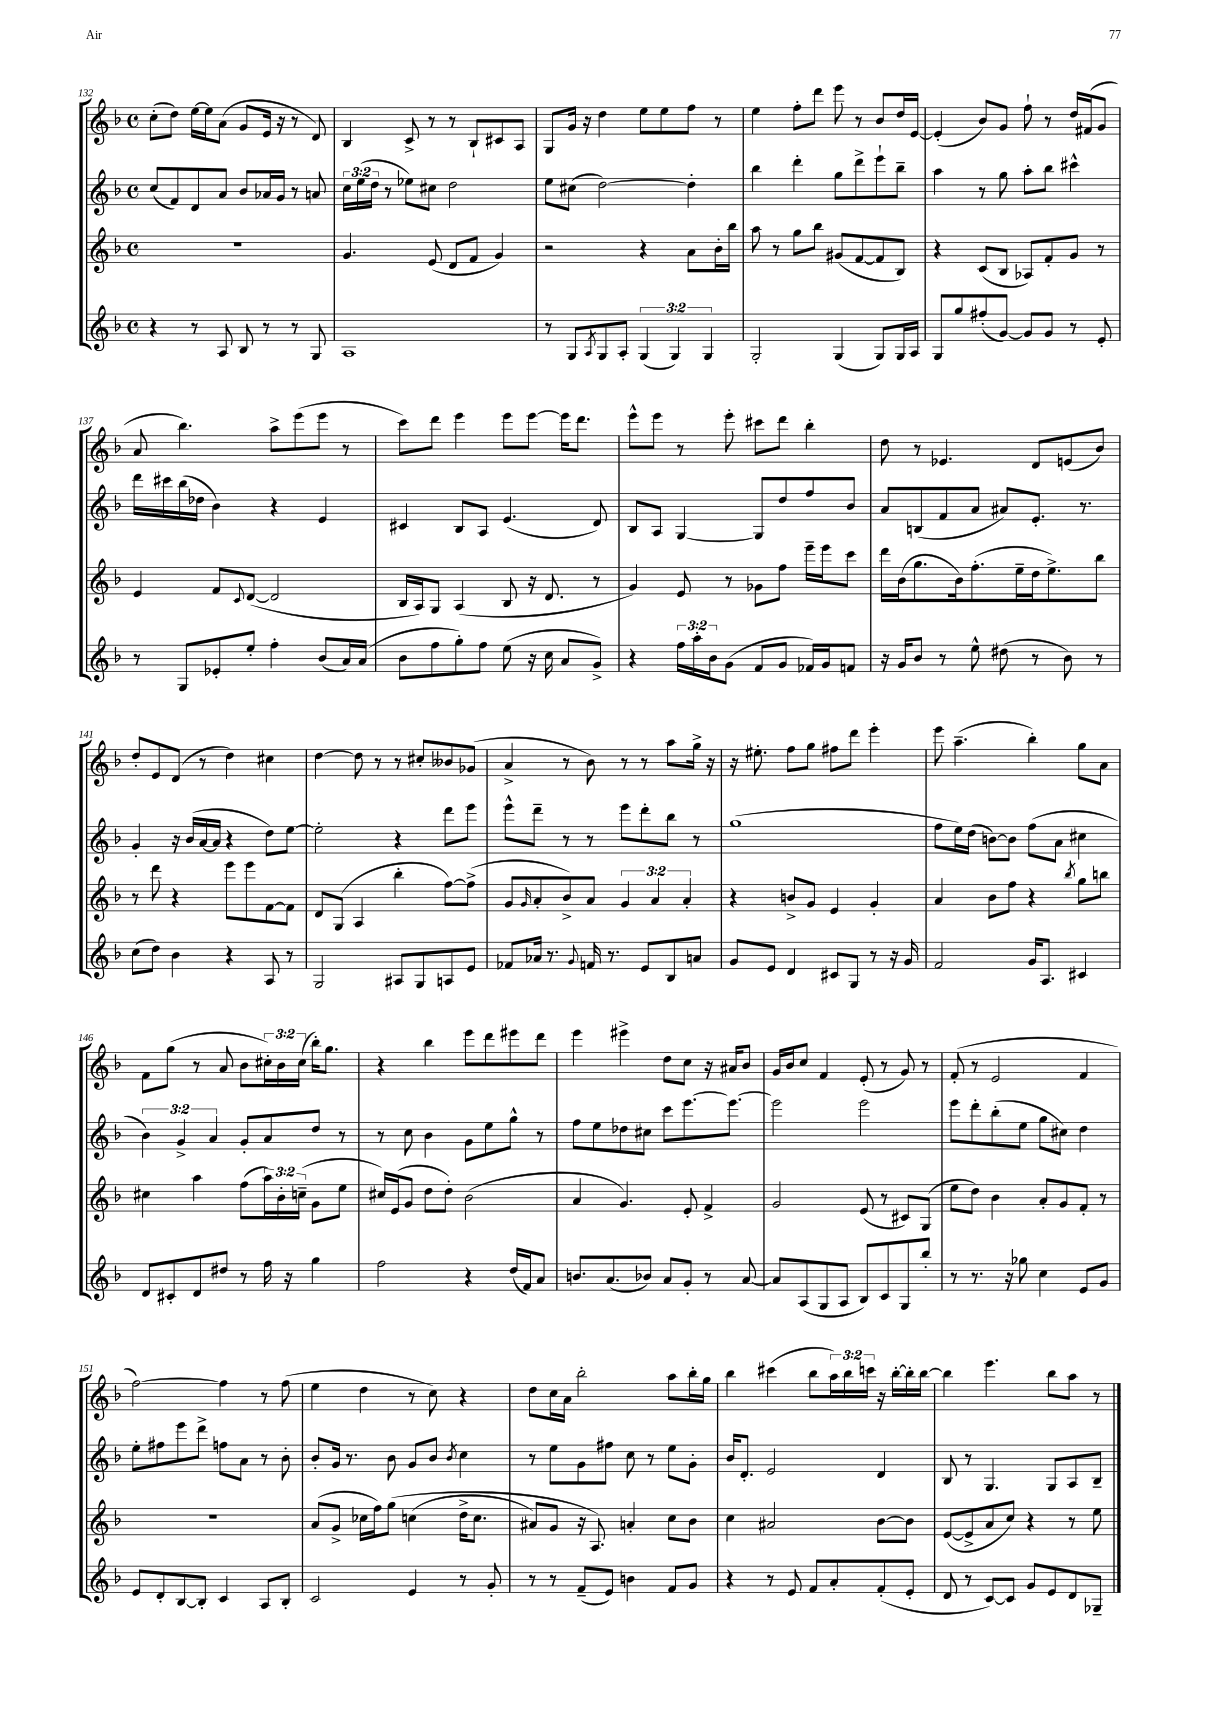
<<
\new StaffGroup <<
\new Staff = "s0" {
    \clef treble \key f \major \defaultTimeSignature \time 4/4 \override Staff.TupletNumber.text = #tuplet-number::calc-fraction-text
    c''8-.( d''8) e''16~ e''16 a'8( g'8 e'16 r16 r8 d'8) |
    bes4 c'8-> r8 r8 bes8-! cis'8 a8 |
    g8 g'16 r16 d''4 e''8 e''8 f''8 r8 |
    e''4 f''8-. d'''8 e'''8 r8 bes'8 d''16 e'16~ |
    e'4-.( bes'8) g'8 f''8-! r8 d''16 fis'16( g'8 |
    a'8 bes''4.) a''8-> e'''8( e'''8 r8 |
    c'''8) d'''8 e'''4 e'''8 e'''8~ e'''16 d'''8. |
    e'''8-^ e'''8 r8 e'''8-. cis'''8 d'''8 bes''4-. |
    d''8 r8 ees'4. d'8 e'8( bes'8) |
    d''8-. e'8 d'8( r8 d''4) cis''4 |
    d''4~ d''8 r8 r8 cis''8-. beses'8 ges'8( |
    a'4-> r8 bes'8) r8 r8 a''8 g''16-> r16 |
    r16 eis''8.-. f''8 g''8 fis''8 d'''8 e'''4-. |
    e'''8 a''4.--( bes''4-.) g''8 a'8 |
    f'8 g''8( r8 a'8 bes'8 \tuplet 3/2 { cis''16-.) bes'16 cis''16( } bes''16-.) g''8. |
    r4 bes''4 e'''8 d'''8 eis'''8 d'''8 |
    e'''4 eis'''4-> d''8 c''8 r16 ais'16 bes'8 |
    g'16 bes'16 c''8 f'4 e'8-.( r8 g'8) r8 |
    f'8-.( r8 e'2 f'4 |
    f''2~) f''4 r8 f''8( |
    e''4 d''4 r8 c''8) r4 |
    d''8 c''16 a'16 bes''2-. a''8 bes''16-. g''16 |
    bes''4 cis'''4( bes''8 \tuplet 3/2 { a''16) bes''16 c'''16 } r16 bes''16~-. bes''16-. bes''16~ |
    bes''4 e'''4. bes''8 a''8 r8 \bar "|." |
}
\new Staff = "s1" {
    \clef treble \key f \major \defaultTimeSignature \time 4/4 \override Staff.TupletNumber.text = #tuplet-number::calc-fraction-text
    c''8( f'8) d'8 a'8 bes'8 aes'16 g'16 r8 a'8 |
    \tuplet 3/2 { c''16 e''16( d''16 } r8 ees''8) cis''8 d''2 |
    e''8 cis''8( d''2~) d''4-. |
    bes''4 d'''4-. g''8 d'''8-> e'''8-! bes''8-- |
    a''4 r8 g''8 a''8-. bes''8 cis'''4-^ |
    d'''16 cis'''16 bes''16( des''16 bes'4) r4 e'4 |
    cis'4 bes8 a8 e'4.( d'8) |
    bes8 a8 g4~ g8 d''8 f''8 bes'8 |
    a'8 b8( f'8 a'8 ais'8) e'8.-. r8. |
    g'4-. r16 bes'16( a'16~ a'16 r4 d''8) e''8~ |
    e''2-. r4 d'''8 e'''8 |
    e'''8-^ d'''8-- r8 r8 e'''8 d'''8-. bes''8 r8 |
    g''1( |
    f''8 e''16) d''16( b'8~) b'8 f''8( a'8 cis''4 |
    \tuplet 3/2 { bes'4) g'4-> a'4 } g'8-. a'8 d''8 r8 |
    r8 c''8 bes'4 g'8 e''8 g''8-^ r8 |
    f''8 e''8 des''8 cis''8 c'''8 e'''8.~ e'''8.~ |
    e'''2 e'''2 |
    e'''8 d'''8-. bes''8-.( e''8 g''8 cis''8) d''4 |
    e''8-. fis''8 e'''8 d'''8-> f''8 a'8 r8 bes'8-. |
    bes'8-. g'16 r8. bes'8 g'8 bes'8 \acciaccatura { bes'8 } c''4 |
    r8 e''8 g'8 fis''8 c''8 r8 e''8 g'8-. |
    bes'16 d'8.-. e'2 d'4 |
    bes8 r8 g4. g8 a8 bes8-- \bar "|." |
}
\new Staff = "s2" {
    \clef treble \key f \major \defaultTimeSignature \time 4/4 \override Staff.TupletNumber.text = #tuplet-number::calc-fraction-text
    r1 |
    g'4. e'8( d'8 f'8 g'4) |
    r2 r4 a'8 bes'16-. bes''16 |
    a''8 r8 g''8 bes''8 gis'8( f'8~ f'8 bes8) |
    r4 c'8( bes8 aes8) f'8-. g'8 r8 |
    e'4 f'8 \appoggiatura { c'8 } d'8~( d'2 |
    bes16 a16) g8 a4( bes8 r16 d'8. r8 |
    g'4) e'8 r8 ges'8 f''8 e'''16-- e'''16 c'''8 |
    d'''16 bes'16( g''8. bes'16) f''8.-.( e''16-- d''16 e''8.->) bes''8 |
    r8 d'''8 r4 e'''8 e'''8 f'8~ f'8 |
    d'8 g8( a4 bes''4-. f''8~) f''8->( |
    g'8 \grace { g'16 } a'8-. bes'8->) a'8 \tuplet 3/2 { g'4 a'4 a'4-. } |
    r4 b'8-> g'8 e'4 g'4-. |
    a'4 bes'8 f''8 r4 \acciaccatura { bes''8 } g''8 b''8 |
    cis''4 a''4 f''8( \tuplet 3/2 { a''16) bes'16-. c''16--( } g'8 e''8 |
    cis''16) e'16( g'8 d''8 d''8-.) bes'2( |
    a'4 g'4.) e'8-. f'4-> |
    g'2 e'8( r8 cis'8) g8( |
    e''8 d''8) bes'4 a'8-. g'8 f'8-. r8 |
    R1 |
    a'8( g'8-> ces''16 f''16) g''8\( c''4( d''16-> c''8. |
    ais'8) g'8 r16 a8.\) a'4-. c''8 bes'8 |
    c''4 ais'2 bes'8~ bes'8 |
    e'8~( e'8-> a'8 c''8) r4 r8 e''8 \bar "|." |
}
\new Staff = "s3" {
    \clef treble \key f \major \defaultTimeSignature \time 4/4 \override Staff.TupletNumber.text = #tuplet-number::calc-fraction-text
    r4 r8 a8 bes8 r8 r8 g8 |
    a1 |
    r8 g8 \acciaccatura { a8 } g8 a8-. \tuplet 3/2 { g4( g4) g4 } |
    g2-. g4( g8) g16 a16 |
    g8 g''8 fis''8-.( g'8~) g'8 g'8 r8 e'8-. |
    r8 g8 ees'8-. e''8-. f''4-. bes'8( a'16) a'16( |
    bes'8 f''8 g''8-.) f''8 e''8( r16 c''16 a'8 g'8->) |
    r4 \tuplet 3/2 { f''16 a''16-. bes'16 } g'8( f'8 g'8 fes'16) g'16 f'8 |
    r16 g'16 bes'8 r8 e''8-^ dis''8( r8 bes'8) r8 |
    c''8( d''8) bes'4 r4 a8 r8 |
    g2 ais8 g8 a8 e'8 |
    fes'8 aes'16 r8. \appoggiatura { g'8 } f'16 r8. e'8 bes8 a'8 |
    g'8 e'8 d'4 cis'8 g8 r8 r16 g'16 |
    f'2 g'16 a8. cis'4 |
    d'8 cis'8-. d'8 dis''8 r8 f''16 r16 g''4 |
    f''2 r4 d''16( f'16) a'8 |
    b'8. a'8.( bes'8) a'8 g'8-. r8 a'8~ |
    a'8 a8( g8 a8 bes8) c'8 g8 bes''8-. |
    r8 r8. r16 ges''8 c''4 e'8 g'8 |
    e'8 d'8-. bes8~ bes8-. c'4 a8 bes8-. |
    c'2 e'4 r8 g'8-. |
    r8 r8 f'8--( e'8) b'4 f'8 g'8 |
    r4 r8 e'8 f'8 a'8-. f'8-.( e'8-. |
    d'8 r8 c'8~) c'8 g'8 e'8 d'8 ges8-- \bar "|." |
}
>>
>>
\layout { \context { \Score currentBarNumber = #132 } }
